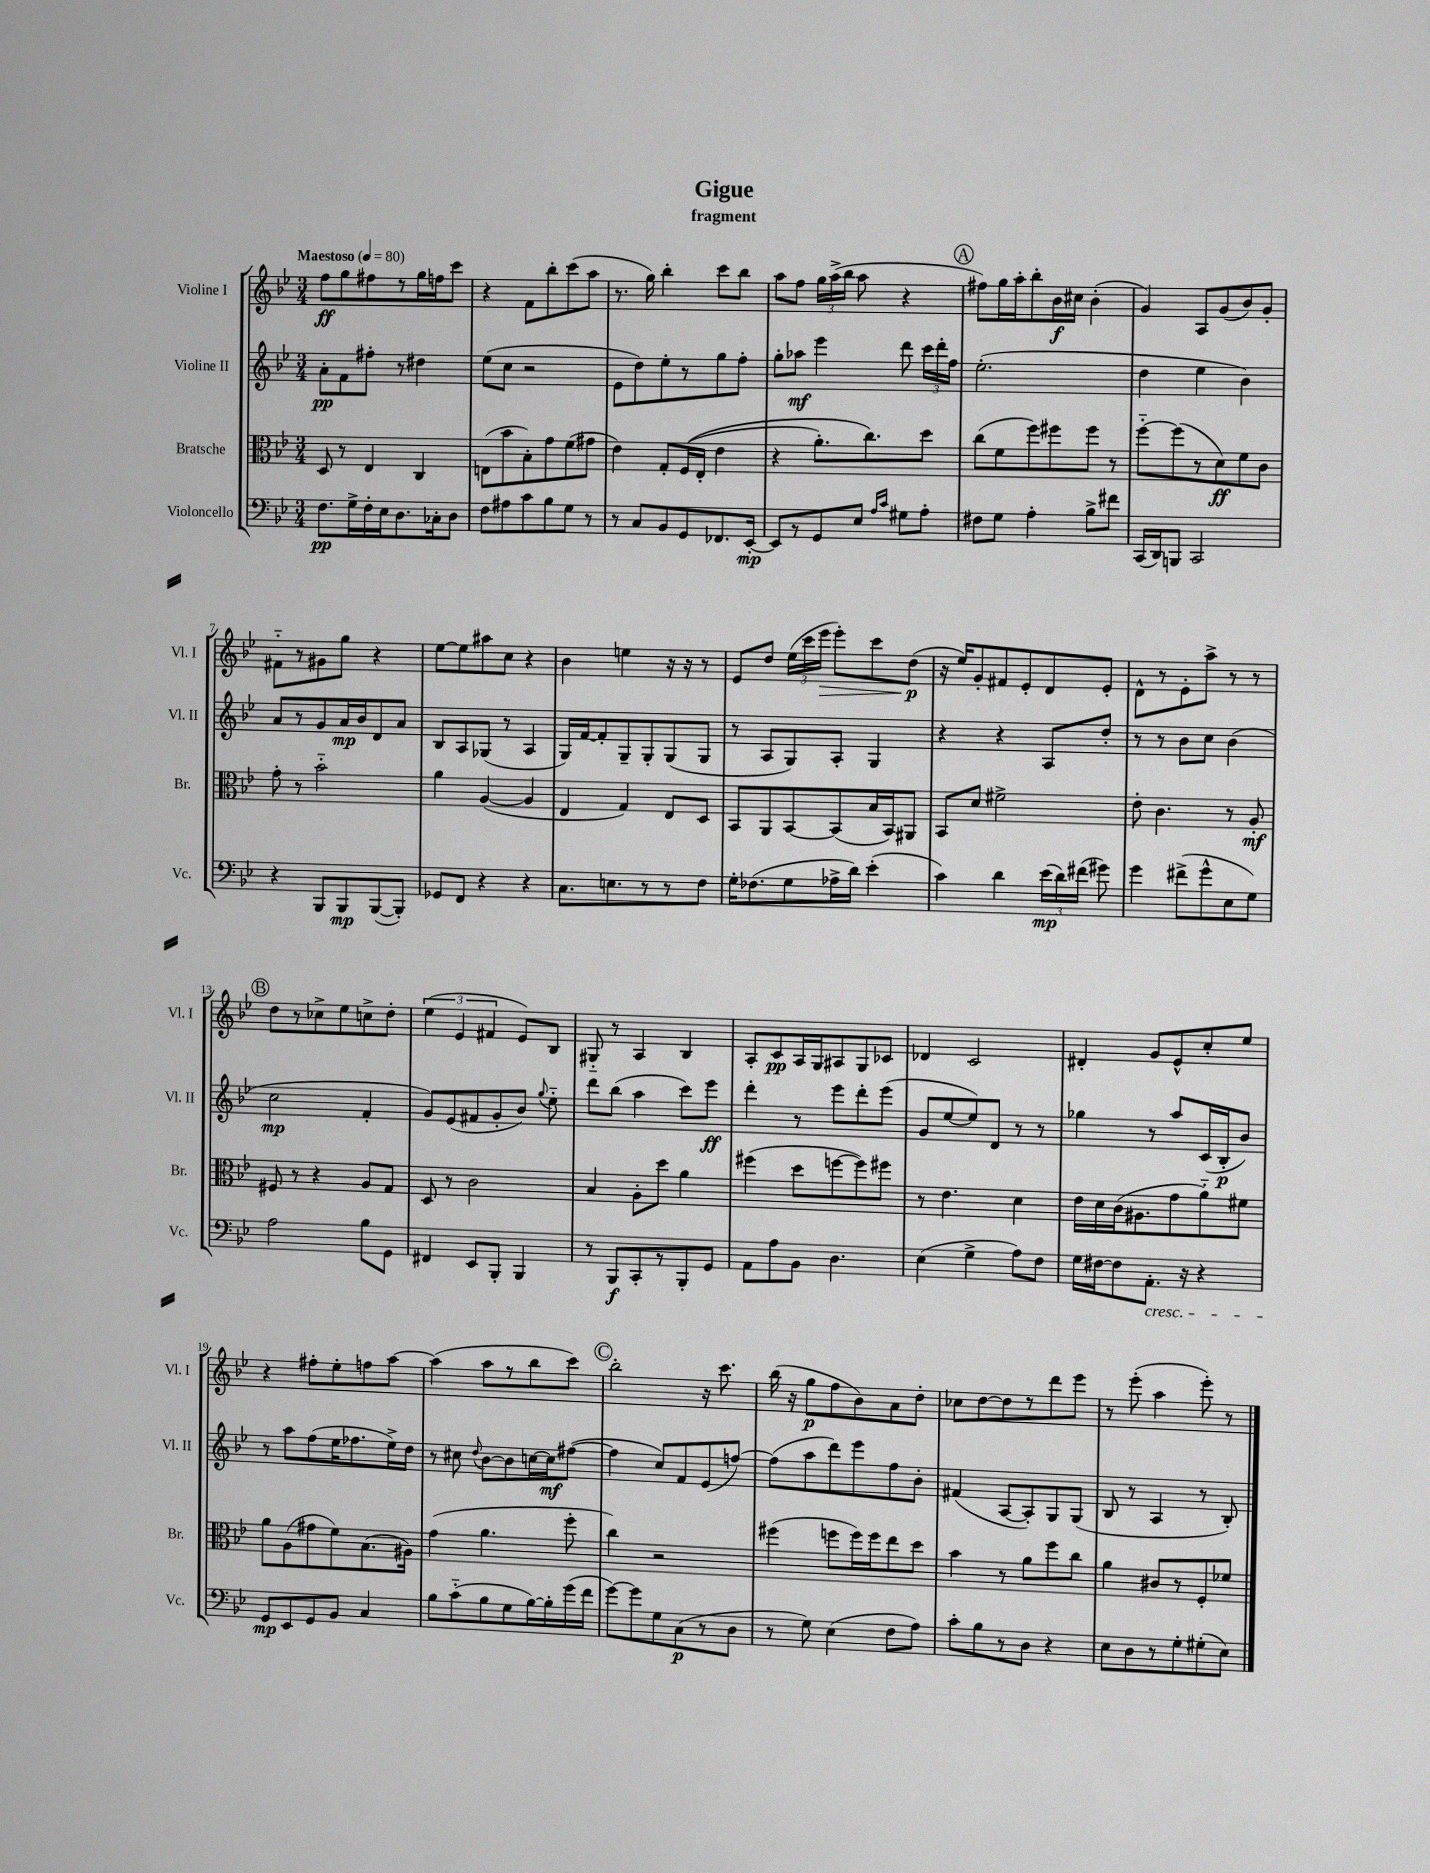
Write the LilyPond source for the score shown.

\header { title = "Gigue" subtitle = "fragment" }
<<
\new StaffGroup <<
\new Staff = "s0" \with { instrumentName = "Violine I" shortInstrumentName = "Vl. I" } {
    \clef treble \key bes \major \numericTimeSignature \time 3/4 \tempo "Maestoso" 4 = 80
    \autoBeamOff f''8[\ff g''8 fis''8 r8 g''16 f''16 c'''8] |
    r4 f'8[ bes''8-. c'''8( a''8] |
    r8. g''16) bes''4-. c'''8[ bes''8] |
    a''8[ f''8] \tuplet 3/2 { g''16[ a''16->( bes''16] } a''8 r4 |
    \mark \markup { \circle "A" } fis''8[) g''16 a''16-. bes''8-. bes'16\f cis''16] bes'4-.( |
    g'4) a8[ g'8( bes'8) g'8]-. |
    fis'8[-_ r8 gis'8 g''8] r4 |
    ees''8[~ ees''8 ais''8 c''8] r4 |
    bes'4 e''4 r16 r16 r8 |
    ees'8[ d''8] \tuplet 3/2 { ees''16[( c'''16 ees'''16]\> } ees'''8[-.) c'''8 d''8]\p\!( |
    r16 ees''16[) g'8-. fis'8 ees'8-. d'8 ees'8]-. |
    d'8[-^ r8 ees'8-. a''8]-> r8 r8 |
    \mark \markup { \circle "B" } d''8[ r8 ces''8-> ees''8 c''8-> d''8]-. |
    \tuplet 3/2 { ees''4( ees'4 fis'4 } ees'8[) bes8] |
    gis8-_ r8 a4 bes4 |
    a8[-. c'8\pp a16 g16 ais8 g8 ces'8] |
    des'4 c'2 |
    dis'4-. g'8[ ees'8-^ c''8-. ees''8] |
    r4 fis''8[-. ees''8-. f''8 a''8]~ |
    a''4( a''8[ r8 bes''8 c'''8]) |
    \mark \markup { \circle "C" } bes''2-. r16 c'''8. |
    bes''16( r16 g''8[\p f''8 bes'8) a'8 d''8]-. |
    ces''8[ d''8~ d''8 r8 d'''8 ees'''8] |
    r8 ees'''8-.( a''4 ees'''8-.) r8 \bar "|." |
}
\new Staff = "s1" \with { instrumentName = "Violine II" shortInstrumentName = "Vl. II" } {
    \clef treble \key bes \major \numericTimeSignature \time 3/4
    \autoBeamOff a'8[-.\pp f'8 fis''8]-. r8 dis''4 |
    ees''8[( c''8] r2 |
    ees'8[ d''8) ees''8-. r8 g''8 f''8]-. |
    g''8[-. aes''8]\mf ees'''4 d'''8 \tuplet 3/2 { c'''16[ d'''16-. f''16] } |
    \mark \markup { \circle "A" } ees''2.-.( |
    d''4 ees''4 bes'4) |
    a'8[ r8 g'8 a'16\mp bes'16 d'8 a'8] |
    bes8[ a8 ges8]( r8 a4 |
    g16[) f'16~ f'8-. g8-- g8-. g8( g8] |
    r8 a8[ g8) a8]-. g4 |
    r4 r4 a8[ d''8]-. |
    r8 r8 bes'8[ c''8] bes'4( |
    \mark \markup { \circle "B" } c''2\mp f'4-. |
    g'8[) ees'8( fis'8 g'8-. bes'8]) \appoggiatura { g''8 } ees''8-_ |
    d'''8[ bes''8]( a''4 c'''8[) ees'''8]\ff |
    d'''4-. r8 ees'''8[ d'''8-. ees'''8]( |
    g'8[ ees''8~ ees''8) d'8] r8 r8 |
    ges''4 r8 a''8[ c'16( bes16-.\p bes'8]) |
    r8 a''8[ f''8( ees''16 fes''8. ees''16->) d''16] |
    r8 cis''8 \appoggiatura { d''8 } bes'8[~ bes'8 c''16~ c''16\mf fis''8]~( |
    \mark \markup { \circle "C" } fis''4 c''8[) f'8 ees'8( f''8]~) |
    f''8[( a''8 d'''8) ees'''8 f''8 bes'8]-. |
    fis'4( a8[~ a8-.) g8 g8]( |
    bes8 r8 a4 r8 bes8-.) \bar "|." |
}
\new Staff = "s2" \with { instrumentName = "Bratsche" shortInstrumentName = "Br." } {
    \clef alto \key bes \major \numericTimeSignature \time 3/4
    \autoBeamOff d8 r8 ees4 c4 |
    e8[( bes'8 bes8-.) g'8 f'8( gis'8] |
    ees'4) g8[-. f16(\( ees16]-. ees'4 |
    r4 a'8.[-.) c''8.\) d''8] |
    \mark \markup { \circle "A" } c''8[( f'8 f''8) fis''8 fis''8] r8 |
    f''8[~-_ f''8( r8 d'8\ff) f'8 c'8] |
    g'8-. r8 bes'2-_ |
    a'4 a4~( a4 |
    ees4 g4) ees8[ d8] |
    bes,8[ a,8 bes,8~ bes,8( bes16 bes,16) ais,8] |
    bes,8[ d'8] fis'2-> |
    ees'8-. c'4. r8 a8-.\mf |
    \mark \markup { \circle "B" } fis8 r8 r4 a8[ g8] |
    d8 r8 c'2 |
    bes4 a8[-. d''8] a'4 |
    fis''4( d''8[ f''8~ f''8) fis''8] |
    r8 ees'4. d'4 |
    ees'16[ d'16 c'16( ais8. g'8 a'8-_) fis'8] |
    a'8[ a8( gis'8 f'8) bes8.( ais16]) |
    g'4( a'4. f''8-. |
    \mark \markup { \circle "C" } c''4) r2 |
    fis''4( f''8[ f''16) f''16 ees''8 d''8] |
    bes'4 r8 a'8[ f''8 c''8] |
    a'4 cis'8[ r8 f8-. fes'8] \bar "|." |
}
\new Staff = "s3" \with { instrumentName = "Violoncello" shortInstrumentName = "Vc." } {
    \clef bass \key bes \major \numericTimeSignature \time 3/4
    \autoBeamOff f8.[\pp g16-> f16-. ees16 d8. ces16-. d8] |
    f8[ ais8 c'8 bes8 g8] r8 |
    r8 c8[ bes,8 g,8 fes,8. ees,16]~-.\mp |
    ees,8[ r8 g,8 ees8] \grace { a16[ c'16] } gis8[ a8]-. |
    \mark \markup { \circle "A" } fis8[ g8] a4-. bes8[-> fis'8] |
    c,16[( d,16) b,,8] c,2 |
    r4 bes,,8[ bes,,8\mp bes,,8~( bes,,8]-.) |
    ges,8[ f,8] r4 r4 |
    c8.[ e8. r8 r8 f8] |
    g16[-. fes8.( g8 aes16-> d'16]) ees'4-.( |
    c'4) d'4 \tuplet 3/2 { ees'16[\mp( d'16) fis'16]( } gis'8) |
    g'4 fis'8[->( g'8-^ ees8 g8]) |
    \mark \markup { \circle "B" } a2 bes8[ g,8] |
    fis,4 ees,8[ bes,,8]-. bes,,4 |
    r8 bes,,8[\f c,8-. r8 bes,,8-. g,8] |
    a,8[ a8 bes,8] d4. |
    ees4( g4-> a8[) f8] |
    g16[ fis16~ fis8 a,8.]-.\cresc r16 r4 |
    g,8[\mp\! ees,8 g,8 bes,8] c4 |
    bes8[ c'8-_( bes8 g8 bes16~) bes16-. g'16( f'16] |
    \mark \markup { \circle "C" } g'8[~) g'8 g8 c8\p( r8 d8] |
    r8 g8) ees4( f8[ a8]) |
    c'8[-. bes8 r8 d8] r4 |
    ees8[ d8 r8 g8-. gis8-.( ees8]) \bar "|." |
}
>>
>>
